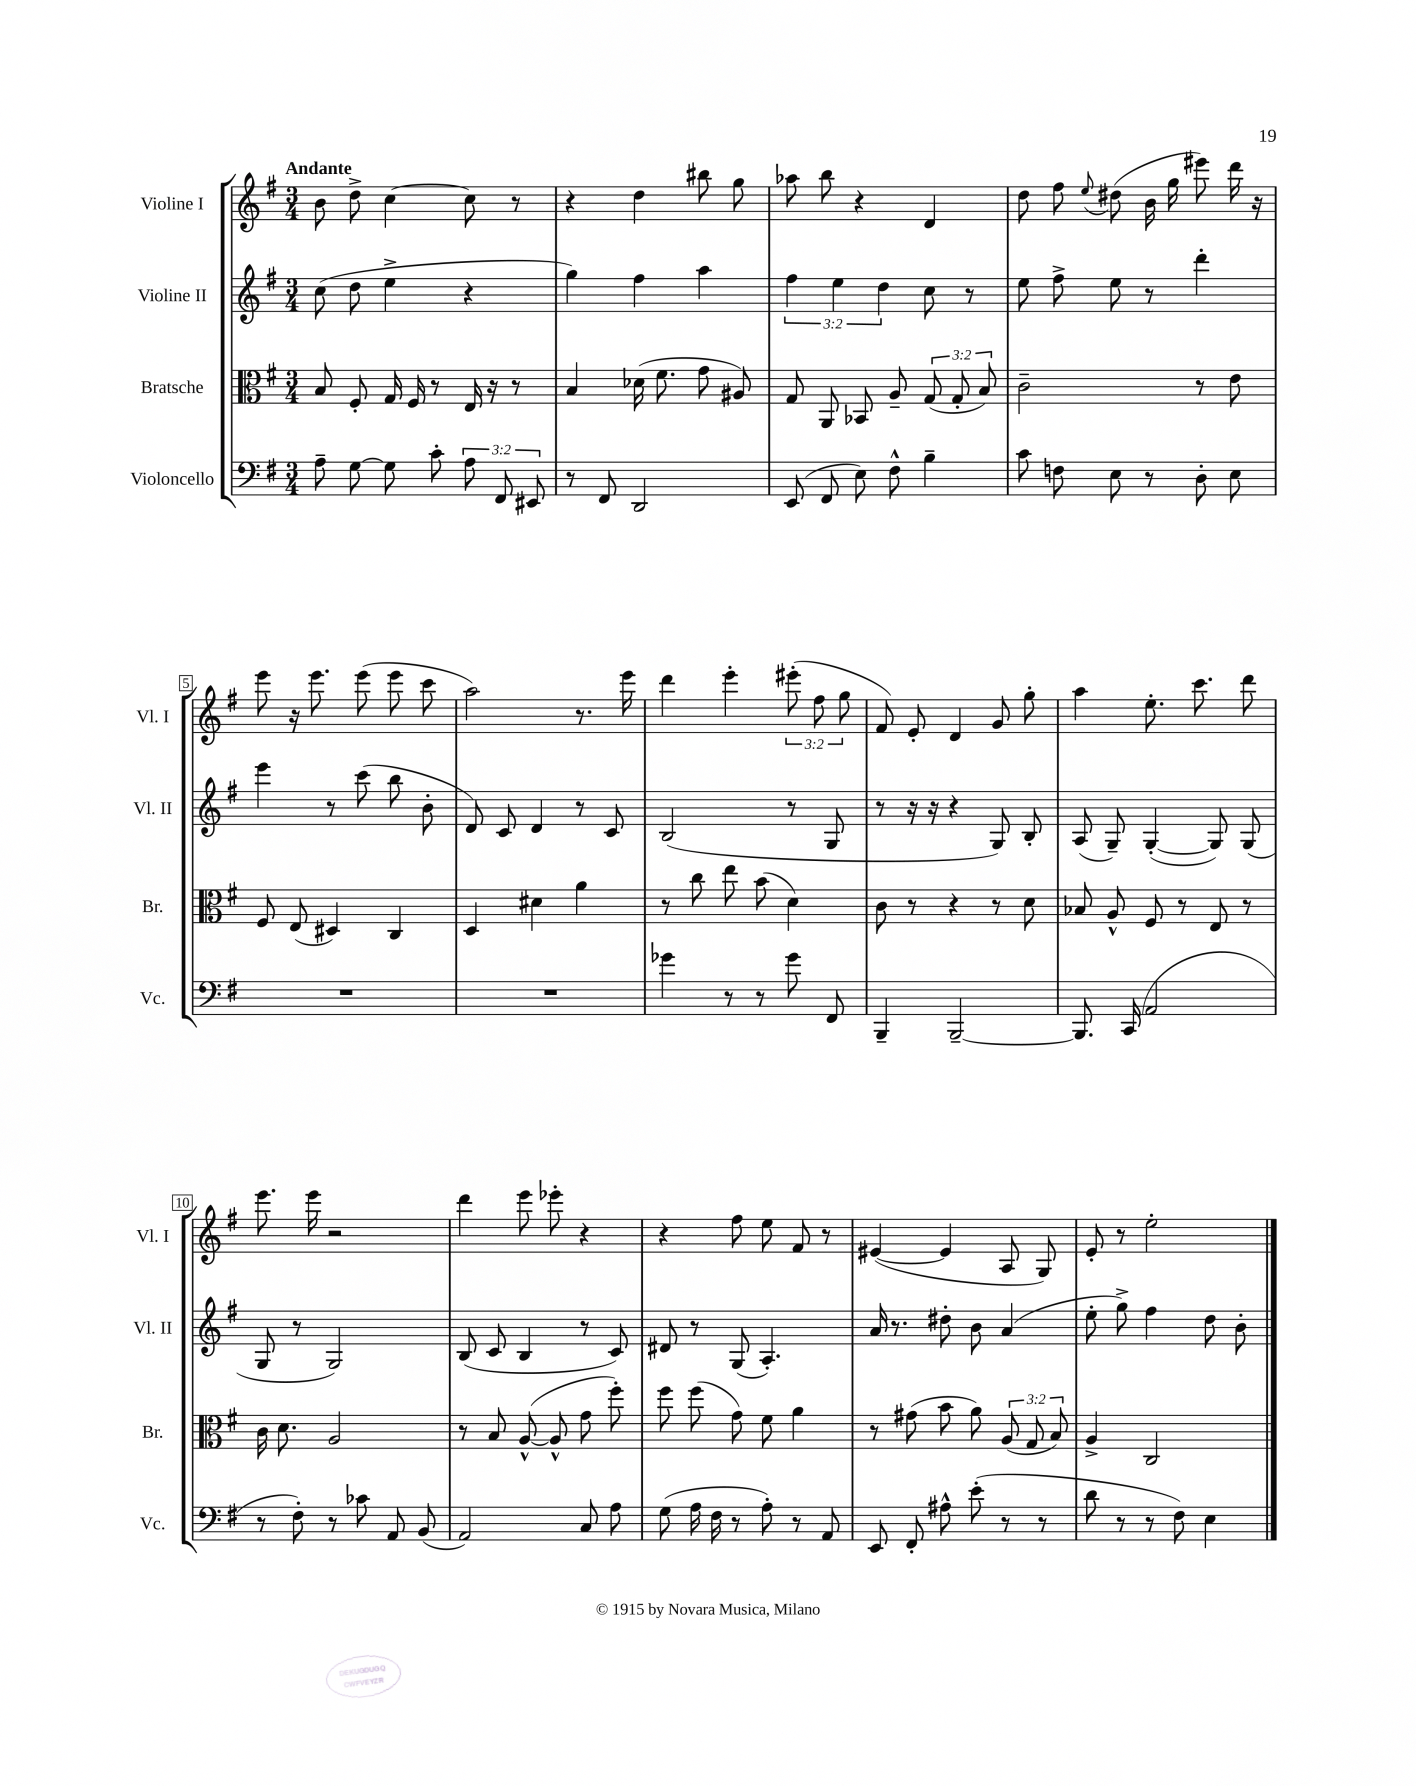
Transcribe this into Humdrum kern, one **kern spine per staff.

**kern	**kern	**kern	**kern
*staff4	*staff3	*staff2	*staff1
*clefF4	*clefC3	*clefG2	*clefG2
*k[f#]	*k[f#]	*k[f#]	*k[f#]
*M3/4	*M3/4	*M3/4	*M3/4
8A~\	8B/	(8cc\	8b\
[8G\	8F#'/	8dd\	8dd^\
8G\]	16G/	4ee^\	[4cc\
.	16F#/	.	.
8c'\	8r	.	.
12A\	16E/	4r	8cc\]
.	16r	.	.
12FF#/	.	.	.
.	8r	.	8r
12EE#/	.	.	.
=	=	=	=
8r	4B/	4gg\)	4r
8FF#/	.	.	.
2DD/	(16d-\	4ff#\	4dd\
.	8.f#\	.	.
.	8g\	4aa\	8bb#\
.	8A#/)	.	8gg\
=	=	=	=
(8EE/	8G/	6ff#\	8aa-\
8FF#/	8AA/	.	8bb\
.	.	6ee\	.
8E\)	8BB-/	.	4r
.	.	6dd\	.
8F#^^\	8A~/	.	.
4B~\	(12G/	8cc\	4d/
.	12G'/	.	.
.	.	8r	.
.	12B/)	.	.
=	=	=	=
8c\	2c~\	8ee\	8dd\
8F\	.	8ff#^\	8ff#\
.	.	.	8qqee/
8E\	.	8ee\	(8dd#\
8r	.	8r	16b\
.	.	.	16gg\
8D'\	8r	4ddd'\	8eee#\)
8E\	8e\	.	16ddd\
.	.	.	16r
=	=	=	=
2.r	8F#/	4eee\	8eee\
.	(8E/	.	16r
.	.	.	8.eee\
.	4D#/)	8r	.
.	.	(8ccc\	(8eee\
.	4C/	8bb\	8eee\
.	.	8b'\	8ccc\
=	=	=	=
2.r	4D/	8d/)	2aa\)
.	.	8c/	.
.	4d#\	4d/	.
.	4a\	8r	8.r
.	.	8c/	.
.	.	.	16eee\
=	=	=	=
4g-\	8r	(2B/	4ddd\
.	8cc\	.	.
8r	8ee\	.	4eee'\
8r	(8b\	.	.
8g-\	4d\)	8r	(12eee#'\
.	.	.	12ff#\
8FF#/	.	8G/	.
.	.	.	12gg\
=	=	=	=
4BBB~/	8c\	8r	8f#/)
.	8r	16r	8e'/
.	.	16r	.
[2BBB~/	4r	4r	4d/
.	8r	8G/)	8g/
.	8d\	8B'/	8gg'\
=	=	=	=
8.BBB/]	8B-/	(8A/	4aa\
.	8A^^/	8G~/)	.
(16CC/	.	.	.
2AA/	8F#/	([4G'/	8.ee'\
.	8r	.	.
.	.	.	8.ccc\
.	8E/	8G/])	.
.	8r	(8G/	8ddd\
=	=	=	=
8r	16c\	8G/	8.eee\
.	8.d\	.	.
8F#'\)	.	8r	.
.	.	.	16eee\
8r	2A/	2G/)	2r
8c-\	.	.	.
8AA/	.	.	.
(8BB/	.	.	.
=	=	=	=
2AA/)	8r	(8B/	4ddd\
.	8B/	8c/	.
.	([8A^^/	4B/	8eee\
.	8A^^/]	.	8eee-'\
8C/	8g\	8r	4r
8A\	8ff#'\)	8c/)	.
=	=	=	=
(8G\	8ff#\	8d#/	4r
16A\	(8ff#\	8r	.
16F#\	.	.	.
8r	8g\)	(8G/	8ff#\
8A'\)	8f#\	4.A'/)	8ee\
8r	4a\	.	8f#/
8AA/	.	.	8r
=	=	=	=
8EE/	8r	16a/	([4e#/
.	.	8.r	.
8FF#'/	(8g#\	.	.
8A#^^\	8b\	8dd#'\	4e#/]
(8e'\	8a\)	8b\	.
8r	(12A/	(4a/	8A/
.	12G/	.	.
8r	.	.	8G/)
.	12B/)	.	.
=	=	=	=
8d\	4A^/	8ee'\	8e'/
8r	.	8gg^\)	8r
8r	2C/	4ff#\	2ee'\
8F#\)	.	.	.
4E\	.	8dd\	.
.	.	8b'\	.
==	==	==	==
*-	*-	*-	*-
